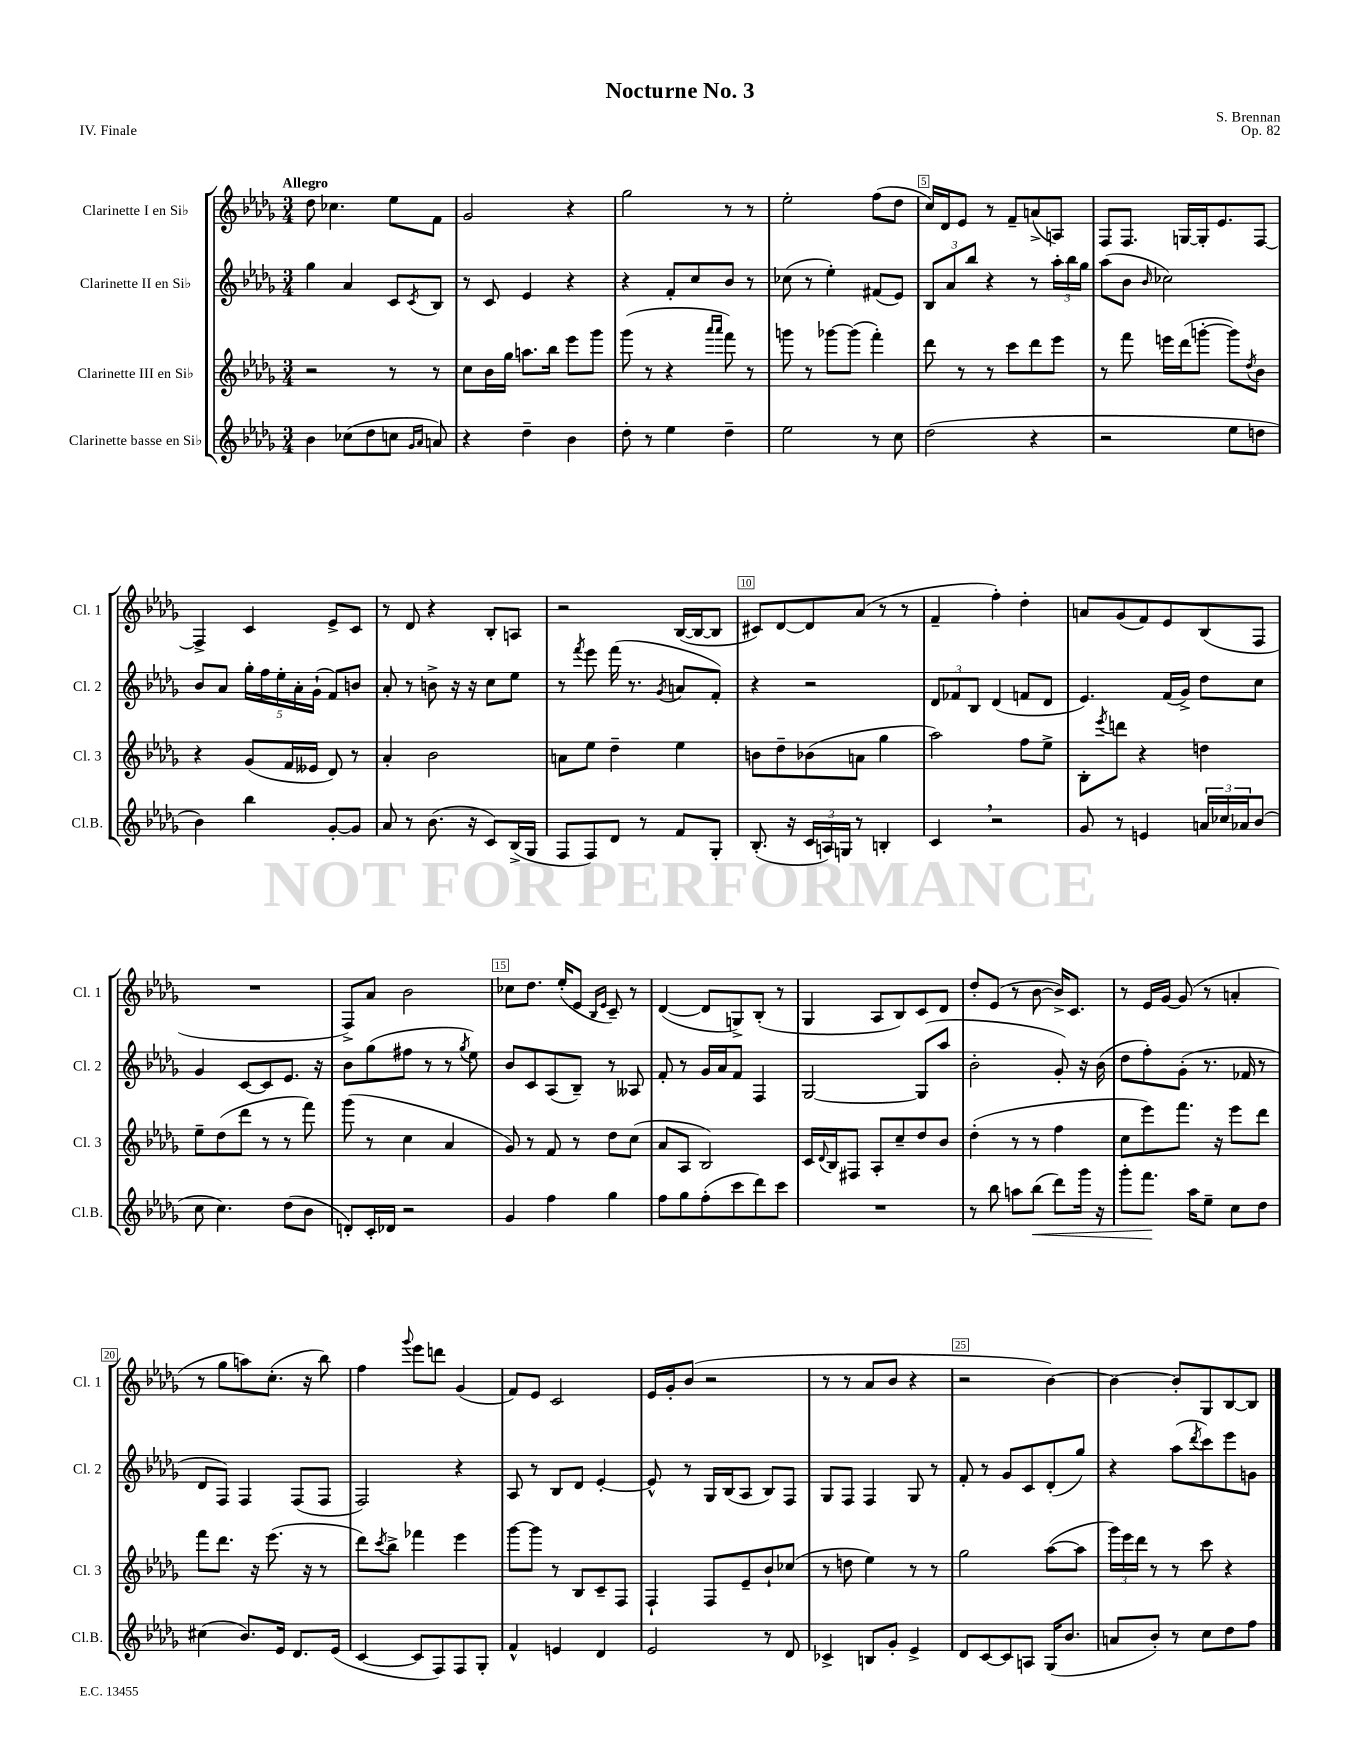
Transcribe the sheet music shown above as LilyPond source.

\header { title = "Nocturne No. 3" composer = "S. Brennan" opus = "Op. 82" piece = "IV. Finale" }
<<
\new StaffGroup <<
\new Staff = "s0" \with { instrumentName = "Clarinette I en Sib" shortInstrumentName = "Cl. 1" } {
    \clef treble \key des \major \numericTimeSignature \time 3/4 \tempo "Allegro"
    des''8 ces''4. ees''8 f'8 |
    ges'2 r4 |
    ges''2 r8 r8 |
    ees''2-. f''8( des''8 |
    c''16) des'16 ees'8 r8 f'8-- a'8->( a8) |
    f8 f8. g16~ g16-. ees'8. f8~ |
    f4-> c'4 ees'8-> c'8 |
    r8 des'8 r4 bes8-. a8 |
    r2 bes16~( bes16~ bes8 |
    cis'8) des'8~ des'8 aes'8( r8 r8 |
    f'4-- f''4-.) des''4-. |
    a'8 ges'8( f'8) ees'8 bes8( f8 |
    R2. |
    f8->) aes'8 bes'2 |
    ces''8 des''8. ees''16-.( ees'8 \grace { bes16 ees'16 } c'8--) r8 |
    des'4~( des'8 g8->) bes8-.( r8 |
    ges4 aes8 bes8) c'8 des'8 |
    des''8-. ees'8( r8 bes'8~ bes'16->) c'8. |
    r8 ees'16 ges'16~ ges'8( r8 a'4-. |
    r8 ges''8 a''8) c''8.-.( r16 bes''8) |
    f''4 \appoggiatura { ges'''8 } ees'''8 d'''8 ges'4( |
    f'8) ees'8 c'2 |
    ees'16 ges'16-. bes'8( r2 |
    r8 r8 aes'8 bes'8 r4 |
    r2 bes'4~) |
    bes'4~ bes'8-. ges8 bes8~ bes8 \bar "|." |
}
\new Staff = "s1" \with { instrumentName = "Clarinette II en Sib" shortInstrumentName = "Cl. 2" } {
    \clef treble \key des \major \numericTimeSignature \time 3/4
    ges''4 aes'4 c'8 \acciaccatura { c'8 } bes8 |
    r8 c'8 ees'4 r4 |
    r4 f'8-. c''8 bes'8 r8 |
    ces''8( r8 ees''4-.) fis'8( ees'8) |
    \tuplet 3/2 { bes8 aes'8 bes''8 } r4 r8 \tuplet 3/2 { aes''16-. bes''16 ges''16 } |
    aes''8( bes'8 \grace { bes'16 } ces''2) |
    bes'8 aes'8 \tuplet 5/4 { ges''16-. f''16 ees''16-. aes'16-. ges'16-!( } f'8) b'8 |
    aes'8-. r8 b'8-> r16 r16 c''8 ees''8 |
    r8 \acciaccatura { f'''8 } ees'''8 f'''16( r8. \acciaccatura { ges'8 } a'8 f'8-.) |
    r4 r2 |
    \tuplet 3/2 { des'8 fes'8 bes8 } des'4( f'8 des'8 |
    ees'4.) f'16( ges'16->) des''8 c''8 |
    ges'4 c'8~ c'8 ees'8. r16 |
    bes'8 ges''8( fis''8 r8 r8 \acciaccatura { ges''8 } ees''8) |
    bes'8 c'8 aes8( bes8--) r8 aeses8 |
    f'8-. r8 ges'16 aes'16 f'8 f4 |
    ges2~ ges8( aes''8 |
    bes'2-. ges'8-.) r16 bes'16( |
    des''8 f''8-.) ges'8-.( r8. fes'16 r8 |
    des'8 f8) f4 f8( f8 |
    f2) r4 |
    aes8 r8 bes8 des'8 ees'4~-. |
    ees'8-^ r8 ges16 bes16( aes8 bes8) f8 |
    ges8 f8 f4 ges8 r8 |
    f'8-. r8 ges'8 c'8 des'8-.( ges''8) |
    r4 aes''8( \acciaccatura { des'''8 } c'''8) ees'''8 g'8 \bar "|." |
}
\new Staff = "s2" \with { instrumentName = "Clarinette III en Sib" shortInstrumentName = "Cl. 3" } {
    \clef treble \key des \major \numericTimeSignature \time 3/4
    r2 r8 r8 |
    c''8 bes'16 ges''16 a''8. bes''16 ees'''8 ges'''8 |
    ges'''8( r8 r4 \grace { aes'''16 aes'''16 } f'''8) r8 |
    g'''8 r8 ges'''8~ ges'''8( f'''4-.) |
    des'''8 r8 r8 c'''8 des'''8 ees'''8 |
    r8 f'''8 e'''16 des'''16( g'''8~-. g'''8) \acciaccatura { des''8 } bes'8 |
    r4 ges'8( f'16 eeses'16 des'8) r8 |
    aes'4-. bes'2 |
    a'8 ees''8 des''4-- ees''4 |
    b'8 des''8-- bes'8( a'8 ges''4 |
    aes''2) f''8 ees''8-> |
    bes8-. \acciaccatura { ees'''8 } d'''8 r4 d''4 |
    ees''8-- des''8( des'''8 r8 r8 f'''8) |
    ges'''8( r8 c''4 aes'4 |
    ges'8) r8 f'8 r8 des''8 c''8( |
    aes'8 aes8 bes2) |
    c'16 \appoggiatura { des'8 } bes16 fis8 aes8-. c''8-- des''8 bes'8 |
    des''4-.( r8 r8 f''4 |
    c''8 ees'''8) f'''8. r16 ees'''8 des'''8 |
    f'''8 des'''8. r16 ees'''8.( r16 r8 |
    des'''8) \acciaccatura { c'''8 } bes''8-> fes'''4 ees'''4 |
    ges'''8~ ges'''8 r8 bes8 c'8-- f8 |
    f4-! f8 ees'8-- bes'8-! ces''8( |
    r8 d''8 ees''4) r8 r8 |
    ges''2 aes''8~( aes''8 |
    \tuplet 3/2 { ges'''16) ees'''16 des'''16 } r8 r8 c'''8 r4 \bar "|." |
}
\new Staff = "s3" \with { instrumentName = "Clarinette basse en Sib" shortInstrumentName = "Cl.B." } {
    \clef treble \key des \major \numericTimeSignature \time 3/4
    bes'4 ces''8( des''8 c''8 \grace { ges'16 aes'16 } a'8) |
    r4 des''4-- bes'4 |
    des''8-. r8 ees''4 des''4-- |
    ees''2 r8 c''8 |
    des''2( r4 |
    r2 ees''8 d''8 |
    bes'4) bes''4 ges'8~-. ges'8 |
    aes'8 r8 bes'8.( r16 c'8) bes16->( ges16 |
    f8 f8) des'8 r8 f'8 ges8-. |
    bes8.-.( r16 \tuplet 3/2 { c'16 a16) g16 } r8 b4-. |
    c'4 \breathe r2 |
    ges'8 r8 e'4 \tuplet 3/2 { a'16 ces''16 aes'16 } bes'8( |
    c''8 c''4.) des''8( bes'8 |
    d'8-.) c'16-. des'16 r2 |
    ges'4 f''4 ges''4 |
    f''8 ges''8 f''8-.( c'''8 des'''8) c'''8 |
    R2. |
    r8 bes''8 a''8 bes''8\<( des'''8) ges'''16 r16 |
    ges'''8-. f'''8.\! aes''16 ees''8-- c''8 des''8 |
    cis''4( bes'8.) ees'16 des'8. ees'16( |
    c'4~ c'8 f8) f8 ges8-. |
    f'4-^ e'4 des'4 |
    ees'2 r8 des'8 |
    ces'4-> b8 ges'8-. ees'4-> |
    des'8 c'8~ c'8 a8 ges16( bes'8. |
    a'8 bes'8-.) r8 c''8 des''8 f''8 \bar "|." |
}
>>
>>
\layout { \context { \Score \override BarNumber.break-visibility = ##(#f #t #t) barNumberVisibility = #(every-nth-bar-number-visible 5) \override BarNumber.stencil = #(make-stencil-boxer 0.1 0.3 ly:text-interface::print) } }
